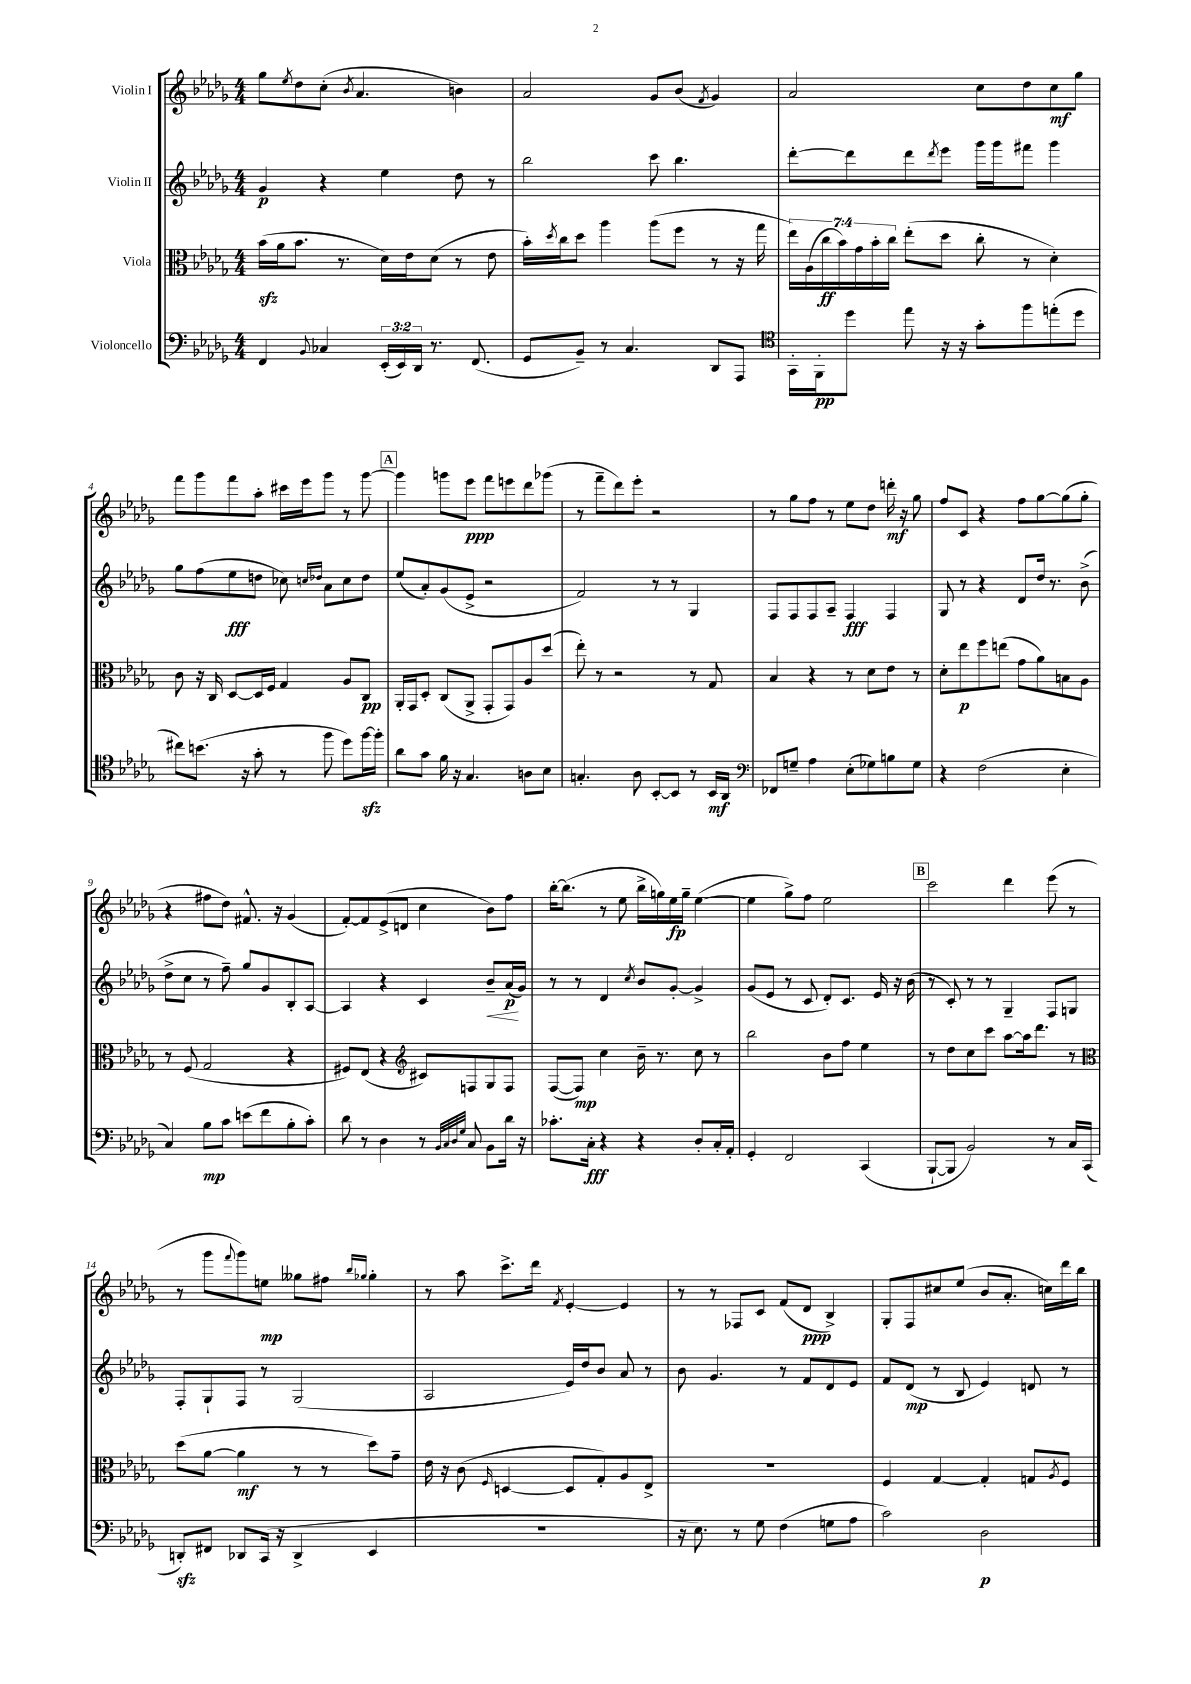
<<
\new StaffGroup <<
\new Staff = "s0" \with { instrumentName = "Violin I" } {
    \clef treble \key des \major \numericTimeSignature \time 4/4
    ges''8 \acciaccatura { ees''8 } des''8 c''8-.( \acciaccatura { bes'8 } aes'4. b'4) |
    aes'2 ges'8 bes'8( \acciaccatura { f'8 } ges'4) |
    aes'2 c''8 des''8 c''8\mf ges''8 |
    f'''8 ges'''8 f'''8 aes''8-. cis'''16 ees'''16 ges'''8 r8 ges'''8~ |
    \mark \markup { \box "A" } ges'''4 g'''8 ees'''8\ppp f'''8 e'''8 des'''8 ges'''8( |
    r8 f'''8-- des'''8) ees'''8-. r2 |
    r8 ges''8 f''8 r8 ees''8 des''8 d'''16-.\mf r16 ges''8 |
    f''8 c'8 r4 f''8 ges''8~ ges''8( ges''8-. |
    r4 fis''8 des''8) fis'8.-^ r16 ges'4( |
    f'8~-.) f'8 ees'8->( d'8 c''4 bes'8) f''8 |
    bes''16~-. bes''8.( r8 ees''8 bes''16-> g''16) ees''16\fp g''16-- ees''4~( |
    ees''4 ges''8->) f''8 ees''2 |
    \mark \markup { \box "B" } c'''2 des'''4 ees'''8( r8 |
    r8 ges'''8 \appoggiatura { f'''8 } ges'''8) e''8\mp geses''8 fis''8 \grace { bes''16 ges''16 } ges''4-. |
    r8 aes''8 c'''8.-> des'''16 \acciaccatura { f'8 } ees'4~-. ees'4 |
    r8 r8 fes8 c'8 f'8( des'8\ppp bes4->) |
    ges8-. f8 cis''8 ees''8( bes'8 aes'8.-. c''16) des'''16 bes''16 \bar "|." |
}
\new Staff = "s1" \with { instrumentName = "Violin II" } {
    \clef treble \key des \major \numericTimeSignature \time 4/4
    ges'4\p r4 ees''4 des''8 r8 |
    bes''2 c'''8 bes''4. |
    des'''8~-. des'''8 des'''8 \acciaccatura { des'''8 } ees'''8 ges'''16 ges'''16 fis'''8 ges'''4 |
    ges''8 f''8( ees''8\fff d''8 ces''8) \grace { c''16 des''16 } aes'8 c''8 des''8 |
    \mark \markup { \box "A" } ees''8( aes'8-.) ges'8( ees'8-> r2 |
    f'2) r8 r8 ges4 |
    f8 f8 f8 aes8-- f4\fff f4 |
    ges8 r8 r4 des'8 des''16 r8. bes'8->( |
    des''8-> c''8 r8 f''8--) ges''8 ges'8 bes8-. aes8~ |
    aes4 r4 c'4 bes'8--\< aes'16\p\!( ges'16) |
    r8 r8 des'4 \acciaccatura { c''8 } bes'8 ges'8~-. ges'4-> |
    ges'8( ees'8 r8 c'8 des'8-.) c'8. ees'16 r16 bes'16( |
    \mark \markup { \box "B" } r8 c'8-.) r8 r8 ges4-- f8 g8 |
    f8-. ges8-! f8 r8 ges2( |
    aes2 ees'16) des''16 bes'8 aes'8 r8 |
    bes'8 ges'4. r8 f'8 des'8 ees'8 |
    f'8 des'8\mp( r8 bes8 ees'4) d'8 r8 \bar "|." |
}
\new Staff = "s2" \with { instrumentName = "Viola" } {
    \clef alto \key des \major \numericTimeSignature \time 4/4 \override Staff.TupletNumber.text = #tuplet-number::calc-fraction-text
    bes'16\sfz( aes'16 bes'8. r8. des'16) ees'16 des'8( r8 ees'8 |
    bes'16-.) \acciaccatura { des''8 } c''16 des''8 aes''4 aes''8( f''8 r8 r16 ges''16 |
    \tuplet 7/4 { ees''16) aes16( c''16\ff bes'16) ges'16 bes'16-. c''16 } ees''8-.( des''8 c''8-. r8 des'4-.) |
    c'8 r16 c16 des8~ des16 f16 ges4 aes8 c8\pp |
    \mark \markup { \box "A" } aes,16-. ges,16 des8-. c8( aes,8-> ges,8-. ges,8) aes8 des''8( |
    ees''8-.) r8 r2 r8 ges8 |
    bes4 r4 r8 des'8 ees'8 r8 |
    des'8-. ees''8\p f''8 e''8( ges'8 aes'8) b8 aes8 |
    r8 f8( ges2 r4 |
    fis8) ees8( r4 \clef treble cis'8) f8 ges8 f8 |
    f8~( f8\mp) c''4 bes'16-- r8. c''8 r8 |
    bes''2 bes'8 f''8 ees''4 |
    \mark \markup { \box "B" } r8 des''8 c''8 c'''8 aes''8~ aes''16 des'''8. r8 |
    \clef alto des''8( aes'8~ aes'4\mf r8 r8 des''8) ges'8-- |
    ees'16 r16 c'8( \grace { f16 } d4~ d8 ges8-.) aes8 ees8-> |
    R1 |
    f4 ges4~ ges4-. g8 \acciaccatura { aes8 } f8 \bar "|." |
}
\new Staff = "s3" \with { instrumentName = "Violoncello" } {
    \clef bass \key des \major \numericTimeSignature \time 4/4 \override Staff.TupletNumber.text = #tuplet-number::calc-fraction-text
    f,4 \appoggiatura { bes,8 } ces4 \tuplet 3/2 { ees,16-.( ees,16) des,16 } r8. f,8.( |
    ges,8 bes,8--) r8 c4. des,8 aes,,8 |
    \clef tenor ges,16-. f,16-.\pp des''8 ees''8 r16 r16 ges'8-. f''8 e''8-.( des''8 |
    cis''8) b'8.( r16 ges'8-. r8 f''8 des''8) f''16~\sfz f''16-. |
    \mark \markup { \box "A" } aes'8 ges'8 f'16 r16 ges4. a8 bes8 |
    g4.-. aes8 bes,8~-. bes,8 r8 bes,16\mf aes,16 |
    \clef bass fes,8 g8-- aes4 ees8-.( ges8) b8 ges8 |
    r4 f2( ees4-. |
    c4) bes8\mp c'8 e'8( f'8 bes8-. c'8-.) |
    des'8 r8 des4 r8 \grace { bes,32 c32 des32 ges32 } c8 bes,8 des'16 r16 |
    ces'8.-. c16-.\fff r4 r4 des8-. c16-. aes,16-. |
    ges,4-. f,2 c,4( |
    \mark \markup { \box "B" } bes,,8~-! bes,,8 bes,2) r8 c16 c,16( |
    d,8-.\sfz) fis,8 des,8 c,16( r16 des,4-> ees,4 |
    R1 |
    r16 ees8.) r8 ges8 f4( g8 aes8 |
    c'2) des2\p \bar "|." |
}
>>
>>
